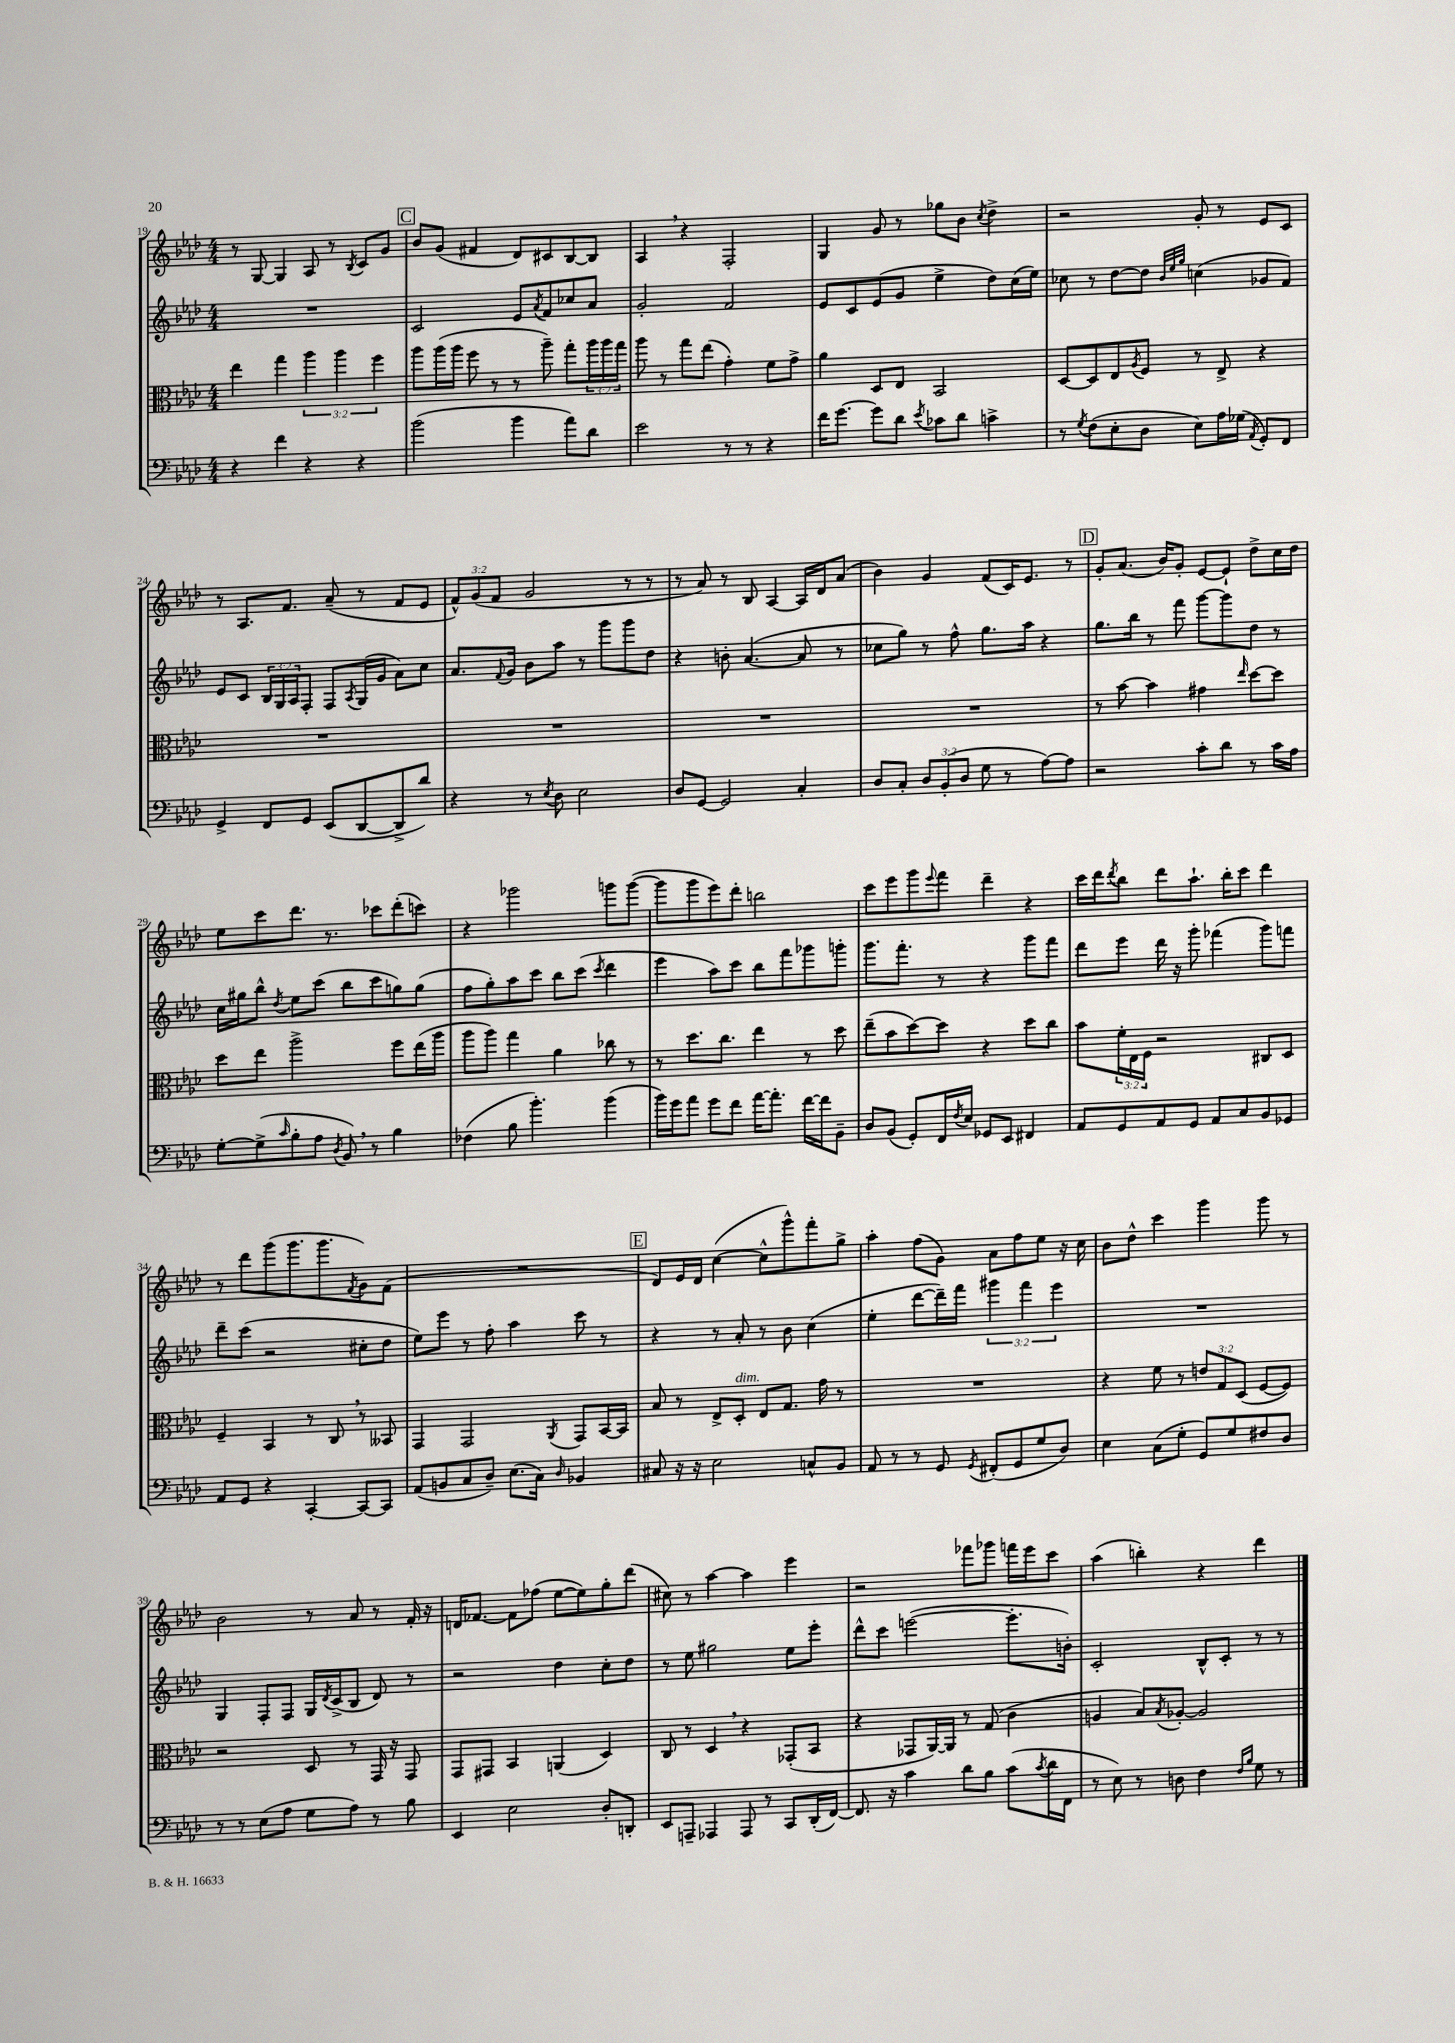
<<
\new StaffGroup <<
\new Staff = "s0" {
    \clef treble \key aes \major \numericTimeSignature \time 4/4 \override Staff.TupletNumber.text = #tuplet-number::calc-fraction-text
    r8 g8~ g4 aes8 r8 \acciaccatura { bes8 } c'8 g'8 |
    \mark \markup { \box "C" } bes'8 g'8( fis'4 des'8) cis'8 bes8~ bes8 |
    aes4 \breathe r4 f2-. |
    g4 g'8 r8 ges''8 bes'8 \acciaccatura { c''8 } des''4-> |
    r2 g'8-. r8 ees'8 c'8 |
    r8 aes8. f'8. aes'8--( r8 f'8 ees'8 |
    \tuplet 3/2 { f'8-^) g'8( f'8 } g'2 r8 r8 |
    r8 aes'8) r8 bes8 aes4~ aes16 des'16 aes'8( |
    bes'4) g'4 f'8( c'16) ees'8. r8 |
    \mark \markup { \box "D" } g'8-. aes'8.( bes'16) g'8-. ees'8~ ees'8-! des''8-> c''16 des''16 |
    ees''8 c'''8 des'''8. r8. ces'''8 des'''8-.( c'''8) |
    r4 ges'''2 g'''8 g'''8~( |
    g'''8 g'''8 ees'''8) des'''8-. b''2 |
    c'''8 ees'''8 g'''8 \appoggiatura { ees'''8 } f'''8 des'''4-- r4 |
    c'''16 des'''16 \acciaccatura { des'''8 } bes''8 des'''8 aes''8.-! bes''16-. c'''8 des'''4 |
    r8 des'''8 g'''8( g'''8. g'''8. \acciaccatura { f'8 } g'8) f'8( |
    R1 |
    \mark \markup { \box "E" } des'8) ees'16 des'16 c''4~( c''8-^ g'''8-^) f'''8-. g''8-> |
    aes''4-. f''8( g'8) aes'8 f''8 ees''8 r16 c''16 |
    bes'8 des''8-^ c'''4 g'''4 g'''8 r8 |
    bes'2 r8 aes'8 r8 f'16-. r16 |
    d'16 fes'8.~ fes'8 fes''8( ees''8~ ees''8) g''8-. des'''8( |
    cis''8) r8 aes''4~ aes''4 ees'''4 |
    r2 fes'''8 ges'''8 f'''16 ees'''16 c'''8 |
    aes''4( b''4-.) r4 des'''4 \bar "|." |
}
\new Staff = "s1" {
    \clef treble \key aes \major \numericTimeSignature \time 4/4 \override Staff.TupletNumber.text = #tuplet-number::calc-fraction-text
    R1 |
    \mark \markup { \box "C" } c'2 ees'8 \acciaccatura { aes'8 } f'8 ces''8 aes'8 |
    g'2-. f'2 |
    ees'8 c'8 ees'8( g'8 ees''4-> des''8) c''16( ees''16) |
    ces''8 r8 des''8~ des''8 \grace { bes'32 ees''32 g''32 } c''4( ges'8 f'8) |
    ees'8 c'8 \tuplet 3/2 { bes16 g16 aes16 } f8-. f8 \acciaccatura { aes8 } g16( g'16 aes'8) c''8 |
    aes'8. \appoggiatura { f'8 } g'16 bes'8 aes''8 r8 g'''8 g'''8 des''8 |
    r4 b'8-. aes'4.~( aes'8 r8 |
    ces''8 g''8) r8 f''8-^ g''8. aes''16 r4 |
    \mark \markup { \box "D" } g''8. bes''16 r8 f'''8 g'''8~ g'''8 des''8 r8 |
    c''16 gis''16 bes''8-^ \acciaccatura { des''8 } ees''8 c'''8( bes''8 c'''8 g''8) g''8( |
    f''8 g''8-.) aes''8 c'''8 bes''8 c'''8( \acciaccatura { c'''8 } des'''4 |
    ees'''4 aes''8) c'''8 bes''8 f'''8 ges'''8 g'''8-. |
    g'''8. f'''8.-. r8 r4 g'''8 f'''8 |
    des'''8 ees'''8 des'''16 r16 g'''8-. fes'''4( g'''8) f'''8 |
    des'''8-- c'''8( r2 cis''8-. des''8 |
    ees''8) ees'''8 r8 f''8-. aes''4 c'''8 r8 |
    \mark \markup { \box "E" } r4 r8 aes'8-. r8 bes'8 c''4( |
    ees''4-. des'''8~ des'''16--) f'''16 \tuplet 3/2 { gis'''4 f'''4 ees'''4 } |
    R1 |
    g4 f8-. f8 g16 \acciaccatura { des'8 } c'16->( bes8 des'8) r8 |
    r2 des''4 c''8-. des''8 |
    r8 ees''8 gis''2 ees''8 ees'''8-. |
    des'''8-^ c'''8 e'''2~( e'''8.-. b'16-.) |
    c'2-. bes8-^ c'8-. r8 r8 \bar "|." |
}
\new Staff = "s2" {
    \clef alto \key aes \major \numericTimeSignature \time 4/4 \override Staff.TupletNumber.text = #tuplet-number::calc-fraction-text
    ees''4 g''4 \tuplet 3/2 { aes''4 aes''4 f''4 } |
    \mark \markup { \box "C" } aes''8 aes''16( aes''16 f''8 r8 r8 aes''8--) g''8-. \tuplet 3/2 { aes''16 aes''16 g''16 } |
    aes''8 r8 g''8 ees''8( g'4-.) f'8 g'8-> |
    aes'4 des8 ees8 bes,2 |
    des8~ des8 ees8 \acciaccatura { aes8 } f8 r8 ees8-> r4 |
    R1 |
    R1 |
    R1 |
    R1 |
    \mark \markup { \box "D" } r8 bes'8~ bes'4 gis'4 \grace { ees''16 } des''8~ des''8 |
    des''8 ees''8 aes''2-> f''8 ees''16( aes''16 |
    aes''8 aes''8) g''4 aes'4 ces''8 r8 |
    r8 des''8. c''8. ees''4 r8 des''8 |
    ees''8--( bes'8 des''8~) des''8 r4 des''8 c''8 |
    bes'8 \tuplet 3/2 { f'16-. ees16 f16 } r2 cis8 des8 |
    f4-- bes,4 r8 c8 \breathe r8 beses,8 |
    g,4 g,2 \acciaccatura { aes,8 } g,8 bes,16~ bes,16 |
    \mark \markup { \box "E" } bes8 r8 ees8-> des8-.^\markup { \italic "dim." } ees8 g8. g'16 r8 |
    R1 |
    r4 f'8 r8 \tuplet 3/2 { e'8 g8 des8( } f8~ f8) |
    r2 des8 r8 g,16 r16 g,8 |
    g,8 gis,8 bes,4 a,4( des4) |
    c8 r8 des4 \breathe r4 ges,8-.( bes,8 |
    r4 ges,8 aes,16~) aes,16 r8 g8( c'4 |
    a4 bes8) \acciaccatura { bes8 } aes8~-. aes2 \bar "|." |
}
\new Staff = "s3" {
    \clef bass \key aes \major \numericTimeSignature \time 4/4 \override Staff.TupletNumber.text = #tuplet-number::calc-fraction-text
    r4 f'4 r4 r4 |
    \mark \markup { \box "C" } bes'2( bes'4 aes'8) des'8 |
    ees'2 r8 r8 r4 |
    f'16 g'8.~ g'8 des'8 \acciaccatura { ees'8 } ces'8 des'8 c'4-> |
    r8 \acciaccatura { g8 } f8( ees8-. des8 ees8) aes16 ges16( \acciaccatura { aes,8 } g,8-.) f,8 |
    g,4-> f,8 g,8 ees,8( des,8~ des,8-> des'8) |
    r4 r8 \acciaccatura { ees8 } des8 ees2 |
    des8 g,8~ g,2 c4-. |
    des8 c8-. \tuplet 3/2 { des8 bes,8-.( des8 } g8 r8 aes8~) aes8 |
    \mark \markup { \box "D" } r2 c'8-. des'8 r8 c'16 aes16 |
    g8~-. g8->( \grace { c'16 } bes8-. aes8 \acciaccatura { des8 } bes,8) \breathe r8 bes4 |
    fes4( bes8 bes'4.-.) bes'4( |
    bes'16) g'16 aes'8 g'8 f'8 aes'16~ aes'8.-. f'16~ f'16 bes,8-- |
    des8 bes,8( g,8-.) f,16 \acciaccatura { f8 } ees16 ges,8 ees,8 fis,4 |
    aes,8 g,8 aes,8 g,8 aes,8 c8 bes,8 ges,8 |
    aes,8 g,8 r4 c,4~-. c,8~ c,8 |
    aes,8( b,8 c8 des8--) ees8.( c16) \grace { des16 } bes,4 |
    \mark \markup { \box "E" } cis8 r16 r16 ees2 c8-^ bes,8 |
    aes,8 r8 r8 g,8 \acciaccatura { g,8 } fis,8-.( g,8 g8 des8) |
    ees4 c8( g8-. g,8) g8 fis8 des8 |
    r8 r8 ees8( aes8 g8 aes8) r8 bes8 |
    ees,4 ees2 des8-. d,8-. |
    ees,8 a,,8-- aes,,4 aes,,8 r8 c,8 des,16-.( f,16~) |
    f,8. r16 c'4 des'8 bes8 c'8( \acciaccatura { c'8 } des'16 f,16 |
    r8 ees8) r8 d8 f4 \grace { f16 bes16 } g8 r8 \bar "|." |
}
>>
>>
\layout { \context { \Score currentBarNumber = #19 } }
